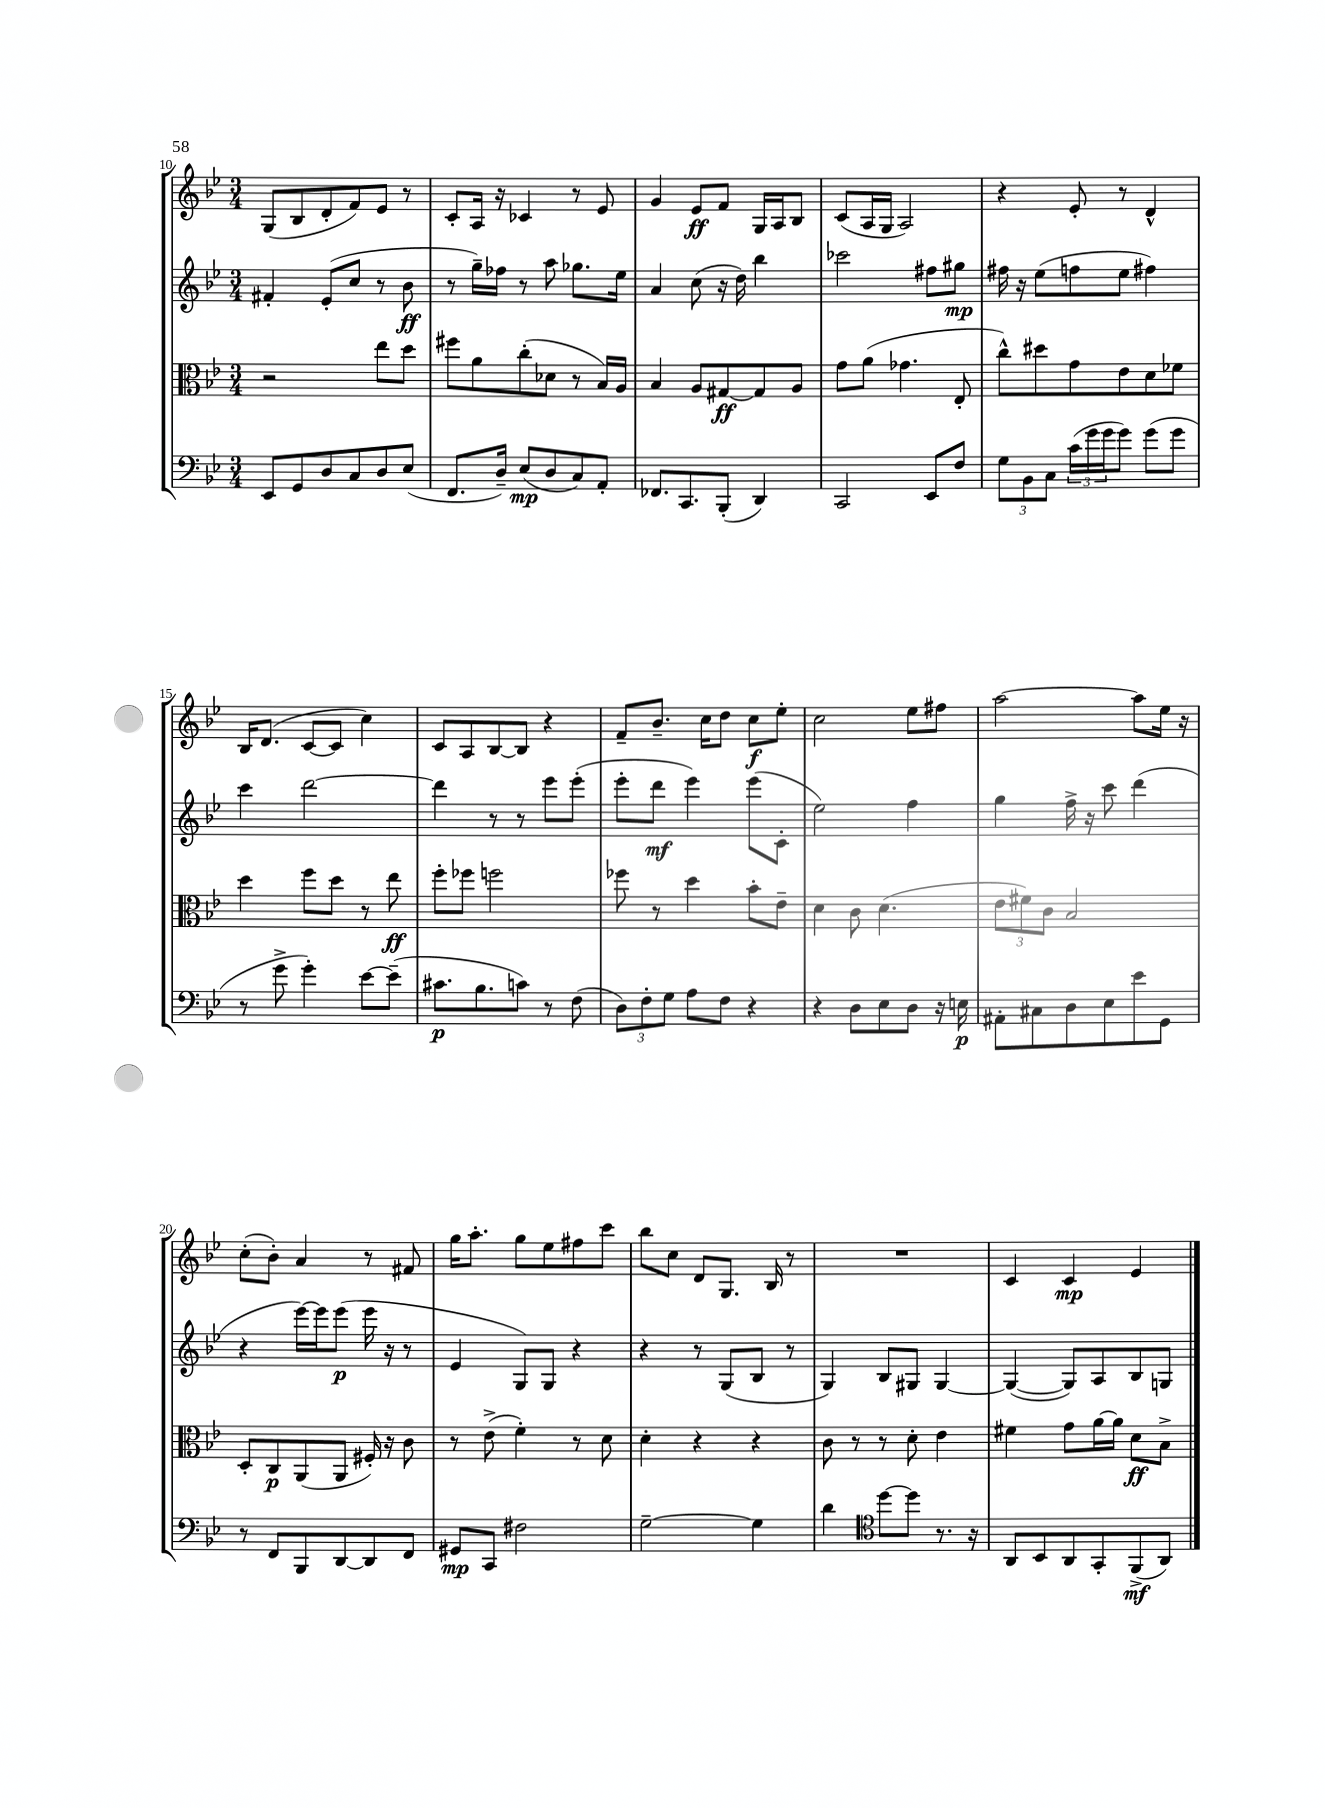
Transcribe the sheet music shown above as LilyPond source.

<<
\new StaffGroup <<
\new Staff = "s0" {
    \clef treble \key bes \major \numericTimeSignature \time 3/4
    g8( bes8 d'8-. f'8) ees'8 r8 |
    c'8-. a16 r16 ces'4 r8 ees'8 |
    g'4 ees'8\ff f'8 g16 a16 bes8 |
    c'8( a16 g16 a2) |
    r4 ees'8-. r8 d'4-^ |
    bes16 d'8.( c'8~ c'8 c''4) |
    c'8 a8 bes8~ bes8 r4 |
    f'8-- bes'8.-- c''16 d''8 c''8\f ees''8-. |
    c''2 ees''8 fis''8 |
    a''2~ a''8 ees''16 r16 |
    c''8-.( bes'8-.) a'4 r8 fis'8 |
    g''16 a''8.-. g''8 ees''8 fis''8 c'''8 |
    bes''8 c''8 d'8 g8. bes16 r8 |
    R2. |
    c'4 c'4\mp ees'4 \bar "|." |
}
\new Staff = "s1" {
    \clef treble \key bes \major \numericTimeSignature \time 3/4
    fis'4-. ees'8-.( c''8 r8 bes'8\ff |
    r8 g''16--) fes''16 r8 a''8 ges''8. ees''16 |
    a'4 c''8( r16 d''16) bes''4 |
    ces'''2 fis''8 gis''8\mp |
    fis''16 r16 ees''8( f''8 ees''8 fis''4) |
    c'''4 d'''2~ |
    d'''4 r8 r8 ees'''8 ees'''8-.( |
    ees'''8-. d'''8\mf ees'''4) ees'''8( c'8-. |
    ees''2) f''4 |
    g''4 f''16-> r16 c'''8 d'''4( |
    r4 ees'''16~) ees'''16 ees'''8\p( ees'''16 r16 r8 |
    ees'4 g8) g8 r4 |
    r4 r8 g8( bes8 r8 |
    g4) bes8 gis8 gis4~ |
    gis4~( gis8) a8 bes8 g8 \bar "|." |
}
\new Staff = "s2" {
    \clef alto \key bes \major \numericTimeSignature \time 3/4
    r2 ees''8 d''8 |
    fis''8 a'8 c''8-.( des'8 r8 bes16) a16 |
    bes4 a8 gis8~\ff gis8 a8 |
    g'8 a'8( ges'4. ees8-. |
    c''8-^) dis''8 g'8 ees'8 d'8 fes'8 |
    d''4 f''8 d''8 r8 ees''8\ff |
    f''8-. fes''8 f''2 |
    fes''8 r8 d''4 bes'8-. ees'8-- |
    d'4 c'8 d'4.( |
    \tuplet 3/2 { ees'8 fis'8) c'8 } bes2 |
    d8-. c8\p a,8( a,8 fis16-.) r16 c'8 |
    r8 ees'8->( f'4-.) r8 d'8 |
    d'4-. r4 r4 |
    c'8 r8 r8 d'8-. ees'4 |
    fis'4 g'8 a'16~ a'16 d'8\ff bes8-> \bar "|." |
}
\new Staff = "s3" {
    \clef bass \key bes \major \numericTimeSignature \time 3/4
    ees,8 g,8 d8 c8 d8 ees8( |
    f,8. d16--) ees8\mp( d8 c8) a,8-. |
    fes,8. c,8. bes,,8-.( d,4) |
    c,2 ees,8 f8 |
    \tuplet 3/2 { g8 bes,8 c8 } \tuplet 3/2 { c'16( g'16 g'16 } g'8) g'8( g'8 |
    r8 g'8-> g'4-.) ees'8~ ees'8--( |
    cis'8.\p bes8. c'8) r8 f8( |
    \tuplet 3/2 { d8) f8-. g8 } a8 f8 r4 |
    r4 d8 ees8 d8 r16 e16\p |
    ais,8-. cis8 d8 ees8 ees'8 g,8 |
    r8 f,8 bes,,8 d,8~ d,8 f,8 |
    gis,8\mp c,8 fis2 |
    g2~-- g4 |
    d'4 \clef tenor d''8~ d''8 r8. r16 |
    a,8 bes,8 a,8 g,8-. f,8->\mf( a,8) \bar "|." |
}
>>
>>
\layout { \context { \Score currentBarNumber = #10 } }
